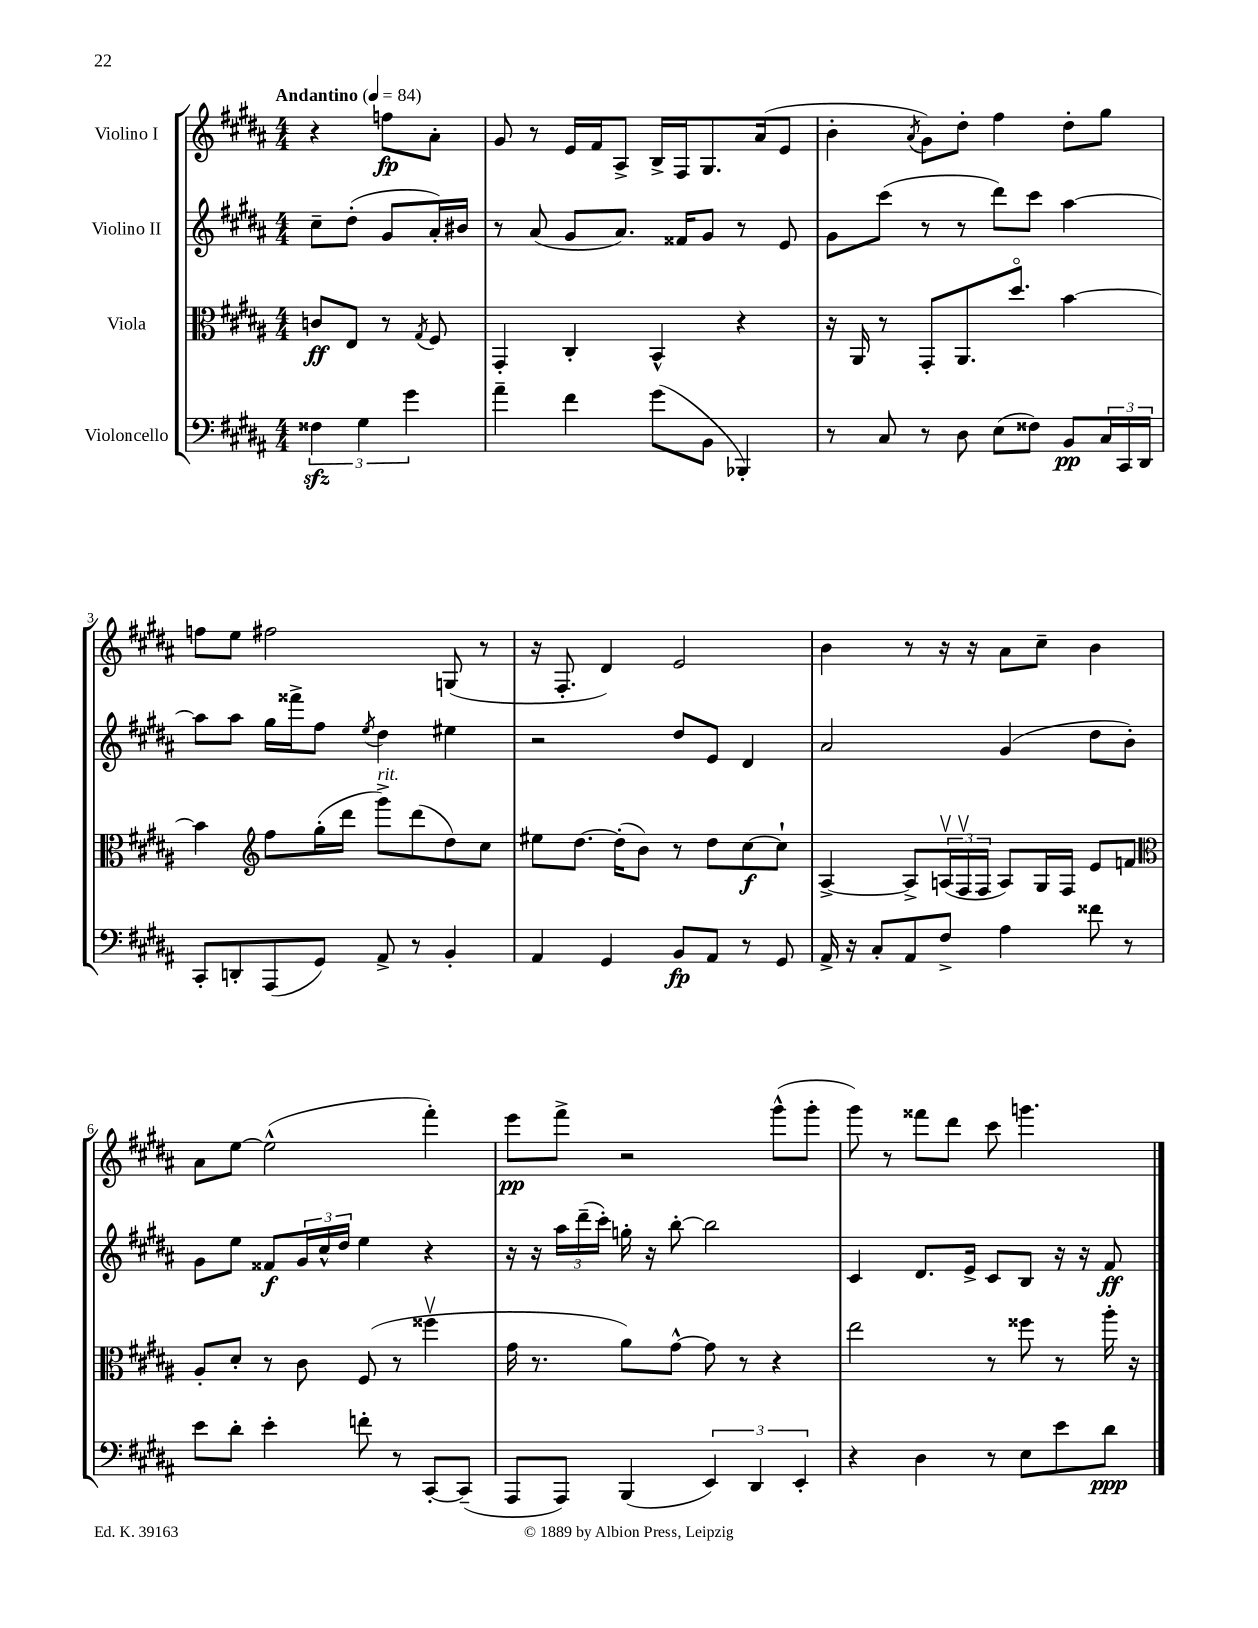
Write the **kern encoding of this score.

**kern	**kern	**kern	**kern
*staff4	*staff3	*staff2	*staff1
*clefF4	*clefC3	*clefG2	*clefG2
*k[f#c#g#d#a#]	*k[f#c#g#d#a#]	*k[f#c#g#d#a#]	*k[f#c#g#d#a#]
*M4/4	*M4/4	*M4/4	*M4/4
*MM84	*MM84	*MM84	*MM84
6F##\	8c/L	8cc#~\L	4r
.	8E/J	(8dd#'\J	.
6G#\	.	.	.
.	8r	8g#/L	8ff\L
6g#\	.	.	.
.	8qG#/	.	.
.	8F#/	16a#'/L)	8a#'\J
.	.	16b#/JJ	.
=	=	=	=
4a#~\	4GG#'/	8r	8g#/
.	.	(8a#/	8r
4f#\	4C#'/	8g#/L	16e/LL
.	.	.	16f#/J
.	.	8.a#/J)	8A#^/J
(8g#\L	4BB^^/	.	16B^/LL
.	.	16f##/LK	16F#/J
8BB\J	.	8g#/J	8.G#/
4BBB-'/)	4r	8r	.
.	.	.	(16a#/k
.	.	8e/	8e/J
=	=	=	=
8r	16r	8g#\L	4b'\
.	16AA#/	.	.
8C#/	8r	(8ccc#\J	.
.	.	.	8qa#/
8r	8GG#'/L	8r	8g#\L)
8D#\	8.AA#/	8r	8dd#'\J
(8E\L	.	8ddd#\L)	4ff#\
.	8.dd#o/J	.	.
8F##\J)	.	8ccc#\J	.
8BB/L	[4b\	[4aa#\	8dd#'\L
24C#/L	.	.	8gg#\J
24CC#/	.	.	.
24DD#/JJ	.	.	.
=	=	=	=
8CC#'/L	4b\]	8aa#\]L	8ff\L
8DD'/	.	8aa#\J	8ee\J
*	*clefG2	*	*
(8AAA#/	8ff#\L	16gg#\LL	2ff#\
.	.	16fff##^\J	.
8GG#/J)	(16gg#'\L	8ff#\J	.
.	16ddd#\JJ	.	.
.	.	8qee/	.
8AA#^/	8ggg#^\L)	4dd#\	.
8r	(8ddd#\	.	.
4BB'/	8dd#\)	4ee#\	(8G/
.	8cc#\J	.	8r
=	=	=	=
4AA#/	8ee#\L	2r	16r
.	.	.	8.F#'/
.	[8.dd#\J	.	.
4GG#/	.	.	4d#/)
.	(16dd#'\]LK	.	.
.	8b\J)	.	.
8BB/L	8r	8dd#/L	2e/
8AA#/J	8dd#\L	8e/J	.
8r	[8cc#\	4d#/	.
8GG#/	8cc#`\]J	.	.
=	=	=	=
16AA#^/	[4A#^/	2a#/	4b\
16r	.	.	.
8C#'/L	.	.	.
8AA#/	8A#^/]L	.	8r
8F#^/J	(24Av/L	.	16r
.	24F#v/	.	.
.	.	.	16r
.	24F#/JJ	.	.
4A#\	8A/L)	(4g#/	8a#\L
.	16G#/L	.	8cc#~\J
.	16F#/JJ	.	.
8f##\	8e/L	8dd#\L	4b\
8r	8f/J	8b'\J)	.
=	=	=	=
*	*clefC3	*	*
8e\L	8A#'/L	8g#\L	8a#\L
8d#'\J	8d#'/J	8ee\J	[8ee\J
4e'\	8r	8f##/L	(2ee^^\]
.	8c#\	24g#/L	.
.	.	24cc#^^/	.
.	.	24dd#/JJ	.
8f'\	(8F#/	4ee\	.
8r	8r	.	.
[8CC#'/L	4ff##v\	4r	4fff#'\)
(8CC#~/]J	.	.	.
=	=	=	=
8AAA#/L	16g#\	16r	8eee\L
.	8.r	16r	.
8AAA#/J)	.	24aa#\LL	8fff#^\J
.	.	(24ddd#~\	.
.	.	24ccc#'\JJ)	.
(4BBB/	8a#\L)	16gg'\	2r
.	.	16r	.
.	[8g#^^\J	[8bb'\	.
6EE/)	8g#\]	2bb\]	.
.	8r	.	.
6DD#/	.	.	.
.	4r	.	(8ggg#^^\L
6EE'/	.	.	.
.	.	.	8ggg#'\J
=	=	=	=
4r	2ee\	4c#/	8ggg#\)
.	.	.	8r
4D#\	.	8.d#/L	8fff##\L
.	.	.	8ddd#\J
.	.	16e^/Jk	.
8r	8r	8c#/L	8ccc#\
8E\L	8ff##\	8B/J	4.ggg\
8e\	8r	16r	.
.	.	16r	.
8d#\J	16aa#'\	8f#/	.
.	16r	.	.
==	==	==	==
*-	*-	*-	*-
